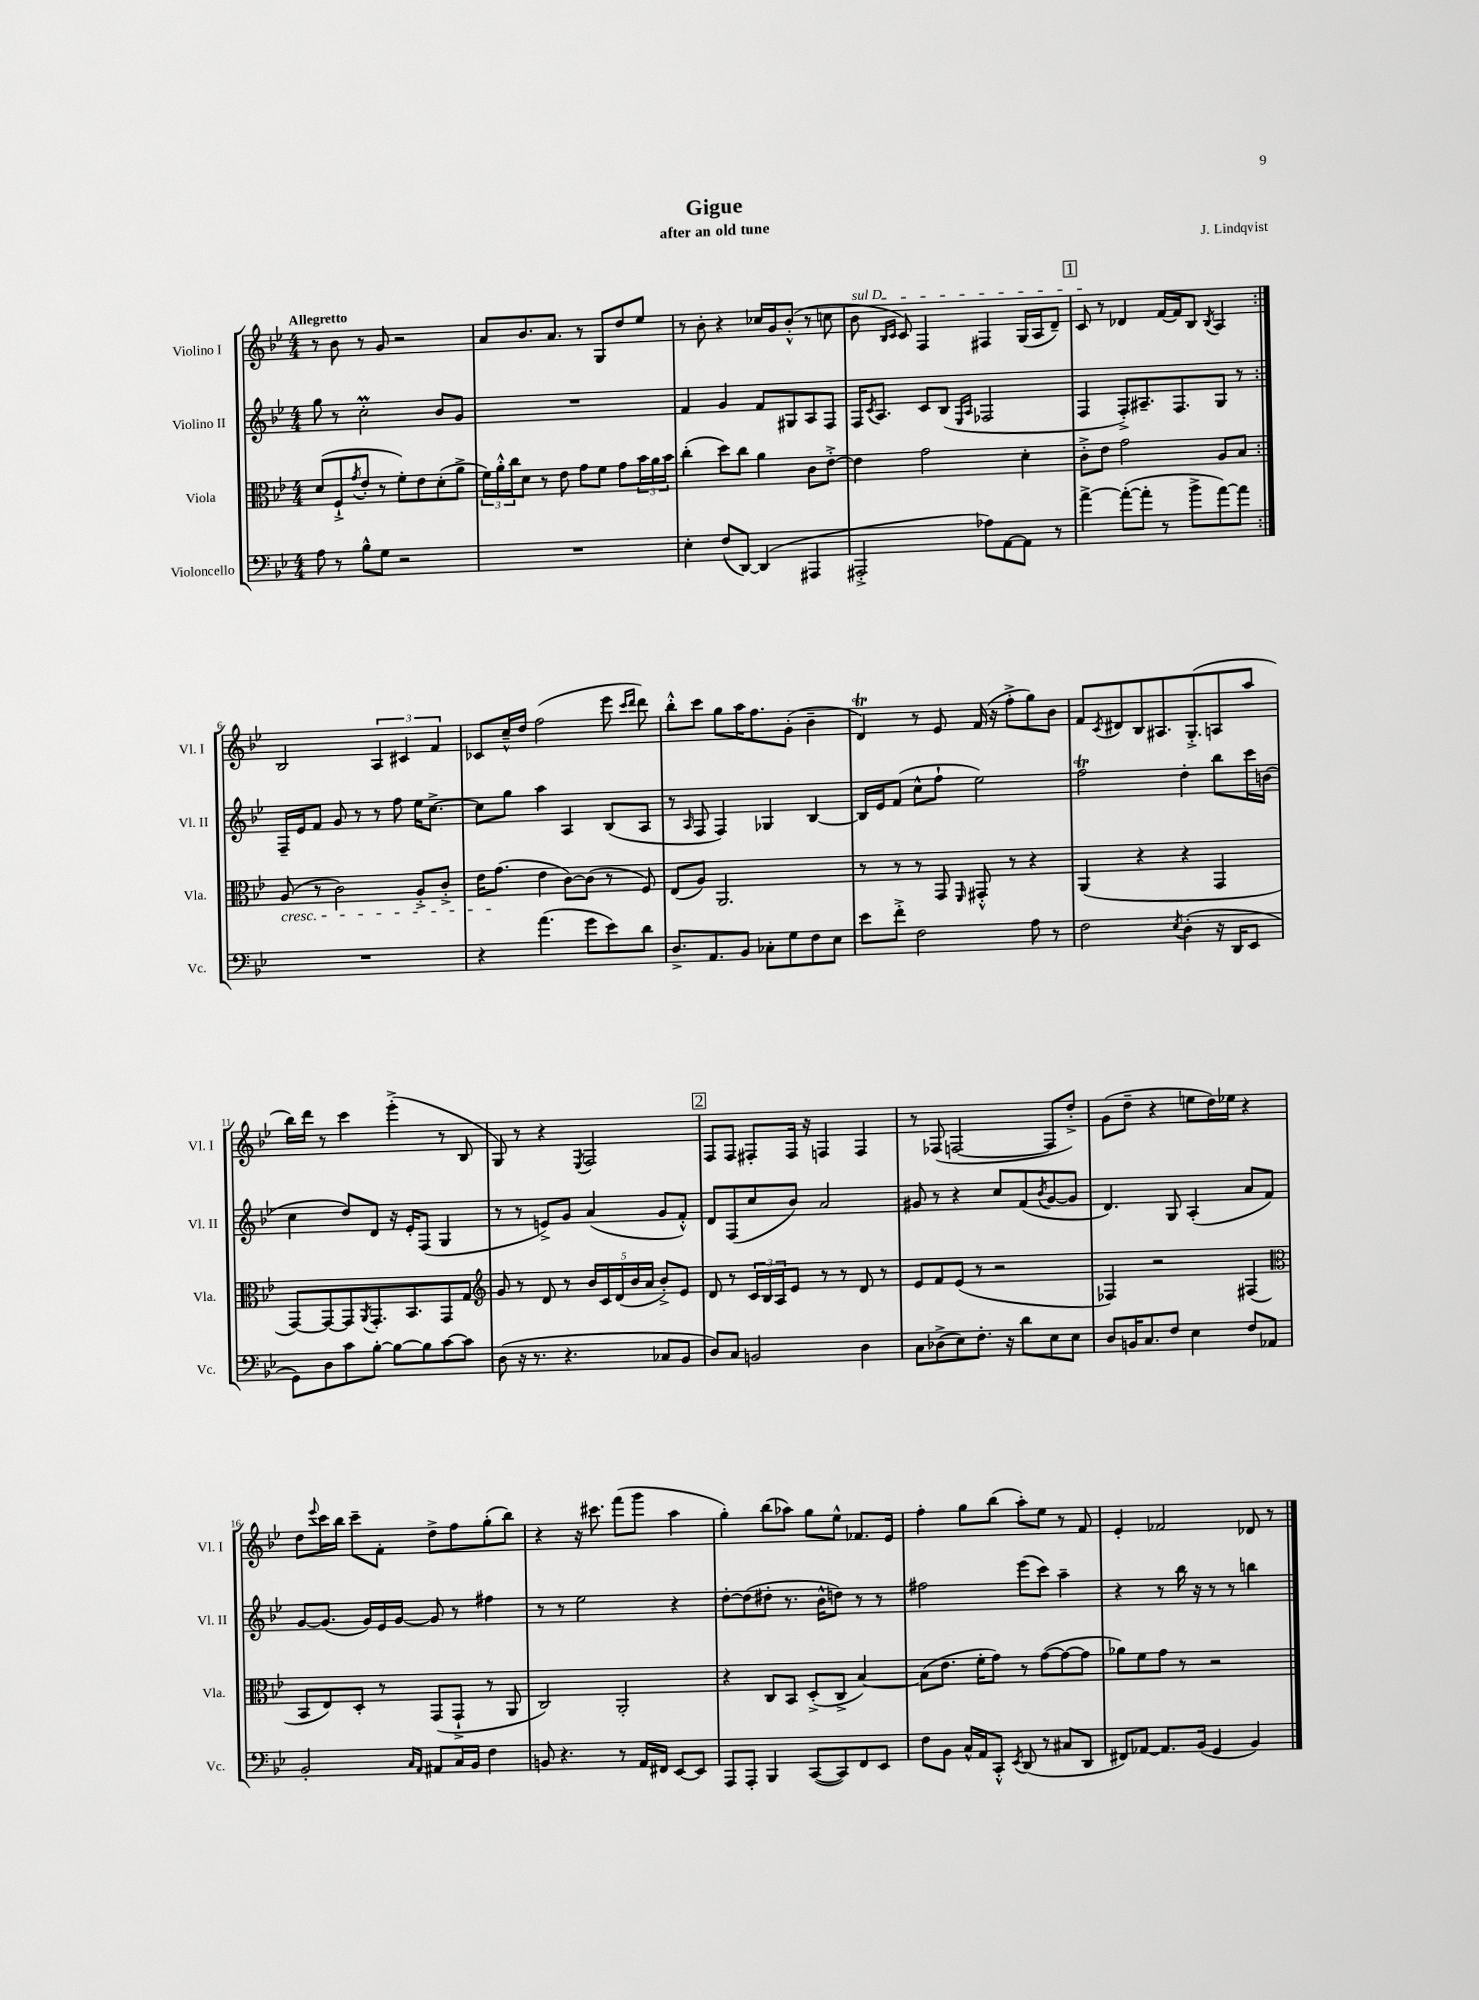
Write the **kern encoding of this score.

**kern	**kern	**kern	**kern
*staff4	*staff3	*staff2	*staff1
*clefF4	*clefC3	*clefG2	*clefG2
*k[b-e-]	*k[b-e-]	*k[b-e-]	*k[b-e-]
*M4/4	*M4/4	*M4/4	*M4/4
8A\	(8d/L	8gg\	8r
8r	8F`^/	8r	8b-\
.	8qg/	.	.
8B-^^\L	8e-'/J	2cc'\	8r
8G\J	8r	.	8g/
2r	8f'\L)	.	2r
.	8e-\	.	.
.	(8d'\	8b-/L	.
.	8a^\J	8g/J	.
=	=	=	=
1r	24f\LL)	1r	8a/L
.	24a'^^\	.	.
.	24cc\J	.	.
.	8d\J	.	8.b-/
.	8r	.	.
.	.	.	8.a/J
.	8e-\	.	.
.	8g\L	.	8r
.	8f\J	.	8G/L
.	8g\L	.	8dd/
.	24b-\L	.	8ee-/J
.	24a\	.	.
.	24b-\JJ	.	.
=	=	=	=
4E-'\	(4cc'\	4f/	8r
.	.	.	8b-'\
(8F/L	8dd\L)	4g/	4r
[8DD/J)	8cc\J	.	.
(4DD/]	4a\	8f/L	16cc-/LL
.	.	.	16g/J
.	.	8G#/	(8b-'^^/J
4AAA#/	8c\L	8A/	8r
.	[8e-'^\J	8F/J	8cc\
=	=	=	=
2AAA#'^/	4e-\]	16F/LK	8b-\
.	.	8qc/	.
.	.	8.A/J	.
.	.	.	16qqB-/LL
.	.	.	16qqc/JJ
.	.	.	8c/)
.	2g\	8c/L	4F/
.	.	(8B-/J	.
.	.	16qqE-/LL	.
.	.	16qqA/JJ	.
8A-\L)	.	2F-/	4F#/
[8AA\	.	.	.
8AA\]J	4d'\	.	(16G/LL
.	.	.	16A/J
8r	.	.	8d~/J)
=	=	=	=
[4a^\	8c'^\L	4F/	8c/
.	8e-\J	.	8r
(8a'\_L	2g\	8F'^/L)	4d-/
8a'\]J	.	8.A#~/	.
8r	.	.	[16f/LL
.	.	8.F/	16f/]J
8b-^\L	.	.	8B-/J
.	.	.	8qB-/
[8a\)	8A/L	8G/J	4A/
8a\]J	8B-/J	8r	.
=:|!	=:|!	=:|!	=:|!
1r	(8A/	16F~/LL	2B-/
.	.	16e-/J	.
.	8r	8f/J	.
.	2c\)	8g/	.
.	.	8r	.
.	.	8r	6A/
.	.	8ff\	.
.	.	.	6c#/
.	8A'^/L	16ee-\LK	.
.	.	[8.cc^\J	.
.	.	.	6f/
.	8c'^/J	.	.
=	=	=	=
4r	16e-\LK	8cc\]L	8c-/L
.	(8.g\J	.	.
.	.	8gg\J	16cc~^^/L
.	.	.	16dd/JJ
(4.a\	4e-\	4aa\	(2ff\
.	[8c\L)	4A/	.
8g\L	(8c\]J	.	.
8e-\)	8r	(8B-/L	8eee-\
.	.	.	16qqccc/LL
.	.	.	16qqddd/JJ
8d\J	8F/)	8A/J	8ddd\)
=	=	=	=
8.D^/L	(8E-/L	8r	8bb-'^^\L
.	.	16qqA/	.
.	8A/J)	8F/	8ccc\J
8.AA/	.	.	.
.	2.AA/	4F/)	8gg\L
8BB-/J	.	.	16aa\K
.	.	.	8.ff\
8C-'\L	.	4G-/	.
8G\	.	.	(8g'\J
8F\	.	[4B-/	4b-~\
8E-\J	.	.	.
=	=	=	=
8e-\L	8r	16B-/]LL	4d/)
.	.	16e-/J	.
8f'^\J	8r	(8f/J	.
2F\	8r	8cc^^\L	8r
.	8GG/	8ff`\J	8e-/
.	16qqFF/	.	.
.	8GG#'^^/	2ee-\)	(16f/
.	.	.	16r
.	8r	.	8ff'^\L
8A\	4r	.	8gg\)
8r	.	.	8b-\J
=	=	=	=
2F\	(4AA/	2ff\	8f/L
.	.	.	8qc/
.	.	.	8d#/
.	4r	.	8B-/
.	.	.	8.A#/
8qE-/	.	.	.
(4D'\	4r	4dd'\	.
.	.	.	(8.G'^/
16r	4GG/	8bb-\L	8A/
16DD/LK	.	.	.
8EE-/J	.	16ccc\L	8aa/J
.	.	(16b\JJ	.
=	=	=	=
8GG\L)	[8GG/L)	4cc\	16bb-\LL)
.	.	.	16ddd\JJ
8D\	8GG/_	.	8r
8c\	8GG/]	8dd/L)	4ccc\
.	8qAA/	.	.
[8B-'\J	8.GG'/	8d/J	.
8B-\_L	.	16r	(4eee-'^\
.	8.BB-/	16e-'/LK	.
8B-\]	.	(8F/J	.
[8c\	8GG/	4G/	8r
8c\]J	8G/J	.	8B-/
=	=	=	=
*	*clefG2	*	*
(8D\	8g/	8r	8G/)
16r	8r	8r	8r
8.r	.	.	.
.	8d/	8e^/L)	4r
4.r	8r	8g/J	.
.	.	.	8qE-/
.	20b-/LL	(4a/	2F/
.	20c/	.	.
.	(20d/	.	.
.	20b-/	.	.
.	20a/JJ	.	.
8C-/L	8b-'^/L)	8g/L	.
8BB-/J	8e-/J	8f'^^/J)	.
=	=	=	=
8D/L)	8d/	8d/L	8F/L
8C/J	8r	(8F/	8F/J
2BB/	24c/LL	8cc/	8F#'/L
.	24B-/	.	.
.	24A/J	.	.
.	8e-/J	8b-/J)	16F#/Jk
.	.	.	16r
.	8r	2a/	4F/
.	8r	.	.
4D\	8d/	.	4F/
.	8r	.	.
=	=	=	=
8C\L	8e-/L	8g#/	8r
(8D-^\	8f/	8r	(8F-/
8E-\)	(8e-/J	4r	[2F/
8.F'\J	8r	.	.
.	2r	8cc/L	.
16r	.	.	.
8d\L	.	(8f/	.
.	.	8qb-/	.
8E-\	.	[8g#/	8F/]L
8E-\J	.	8g#/]J	8dd'^/J)
=	=	=	=
8D/L	4F-/)	4.d/)	(8g\L
16BB/K	.	.	8dd~\J
8.C/	.	.	.
.	2r	.	4r
8F/J	.	8G/	.
4E-\	.	(4A'/	8ee\L
.	.	.	16dd\L)
.	.	.	16ee-\JJ
8F/L	(4F#/	8a/L	4r
8AA-/J	.	8f/J)	.
=	=	=	=
*	*clefC3	*	*
2BB-'/	8BB-/L	[8g/L	8dd\L
.	.	.	8qqeee-/
.	8E-/)	(8.g/]J	16ccc\L
.	.	.	16bb-\JJ
.	8D'/J	.	8ccc~\L
.	.	16g/LL)	.
.	8r	16e-/	8f'\J
.	.	[16g/JJ	.
16qqC/LL	.	.	.
16qqAA/JJ	.	.	.
8AA#/L	(8GG/L	8g/]	8dd^\L
16C/L	8GG`^/J	8r	8ff\
16BB-/JJ	.	.	.
4F\	8r	4ff#\	(8gg'\
.	8AA/	.	8bb-\J)
=	=	=	=
8BB/	2C/)	8r	4r
4.r	.	8r	.
.	.	2ee-\	16r
.	.	.	8.ccc#\
8r	2AA'/	.	(8fff\L
16AA/LL	.	.	8ggg\J
16FF#/JJ	.	.	.
[8EE-/L	.	4r	4aa\
8EE-/]J	.	.	.
=	=	=	=
8AAA/L	4r	[8dd'\L	4gg'\)
8AAA'/J	.	(8dd\]	.
4BBB-/	8C/L	8dd#'\J	(8bb-\L
.	8BB-/J	8.r	8aa-\J)
([8CC/L	(8D'^/L	.	8gg\L
.	.	16b-^^\LK	.
8CC/])	8C^/J	8dd\J)	8ee-^^\J
8FF/	[4B-/)	8r	8.f-/L
8EE-/J	.	8r	.
.	.	.	16e-/Jk
=	=	=	=
8F\L	(8B-\]L	2ff#\	4ff'\
8BB-\J	8.e-\J	.	.
16C^^/LL	.	.	8gg\L
16AA/J	16f'\LK	.	.
8CC'^^/J	8g\J)	.	(8bb-\J
8qEE-/	.	.	.
(8DD/	8r	(8eee-\L	8aa'\L)
8r	([8g\L	8ccc\J)	8ee-\J
8C#/L	8g\_	4aa~\	8r
8DD/J	8g\]J	.	8f/
=	=	=	=
8FF#/L)	8a-\L)	4r	4e-'/
[8AA-/J	8f\	.	.
8.AA-/]L	8g\J	8r	2f-/
.	8r	16bb-\	.
(16BB-/Jk	.	16r	.
4GG/	2r	8r	.
.	.	8r	.
4BB-/)	.	4bb\	8d-/
.	.	.	8r
==	==	==	==
*-	*-	*-	*-
